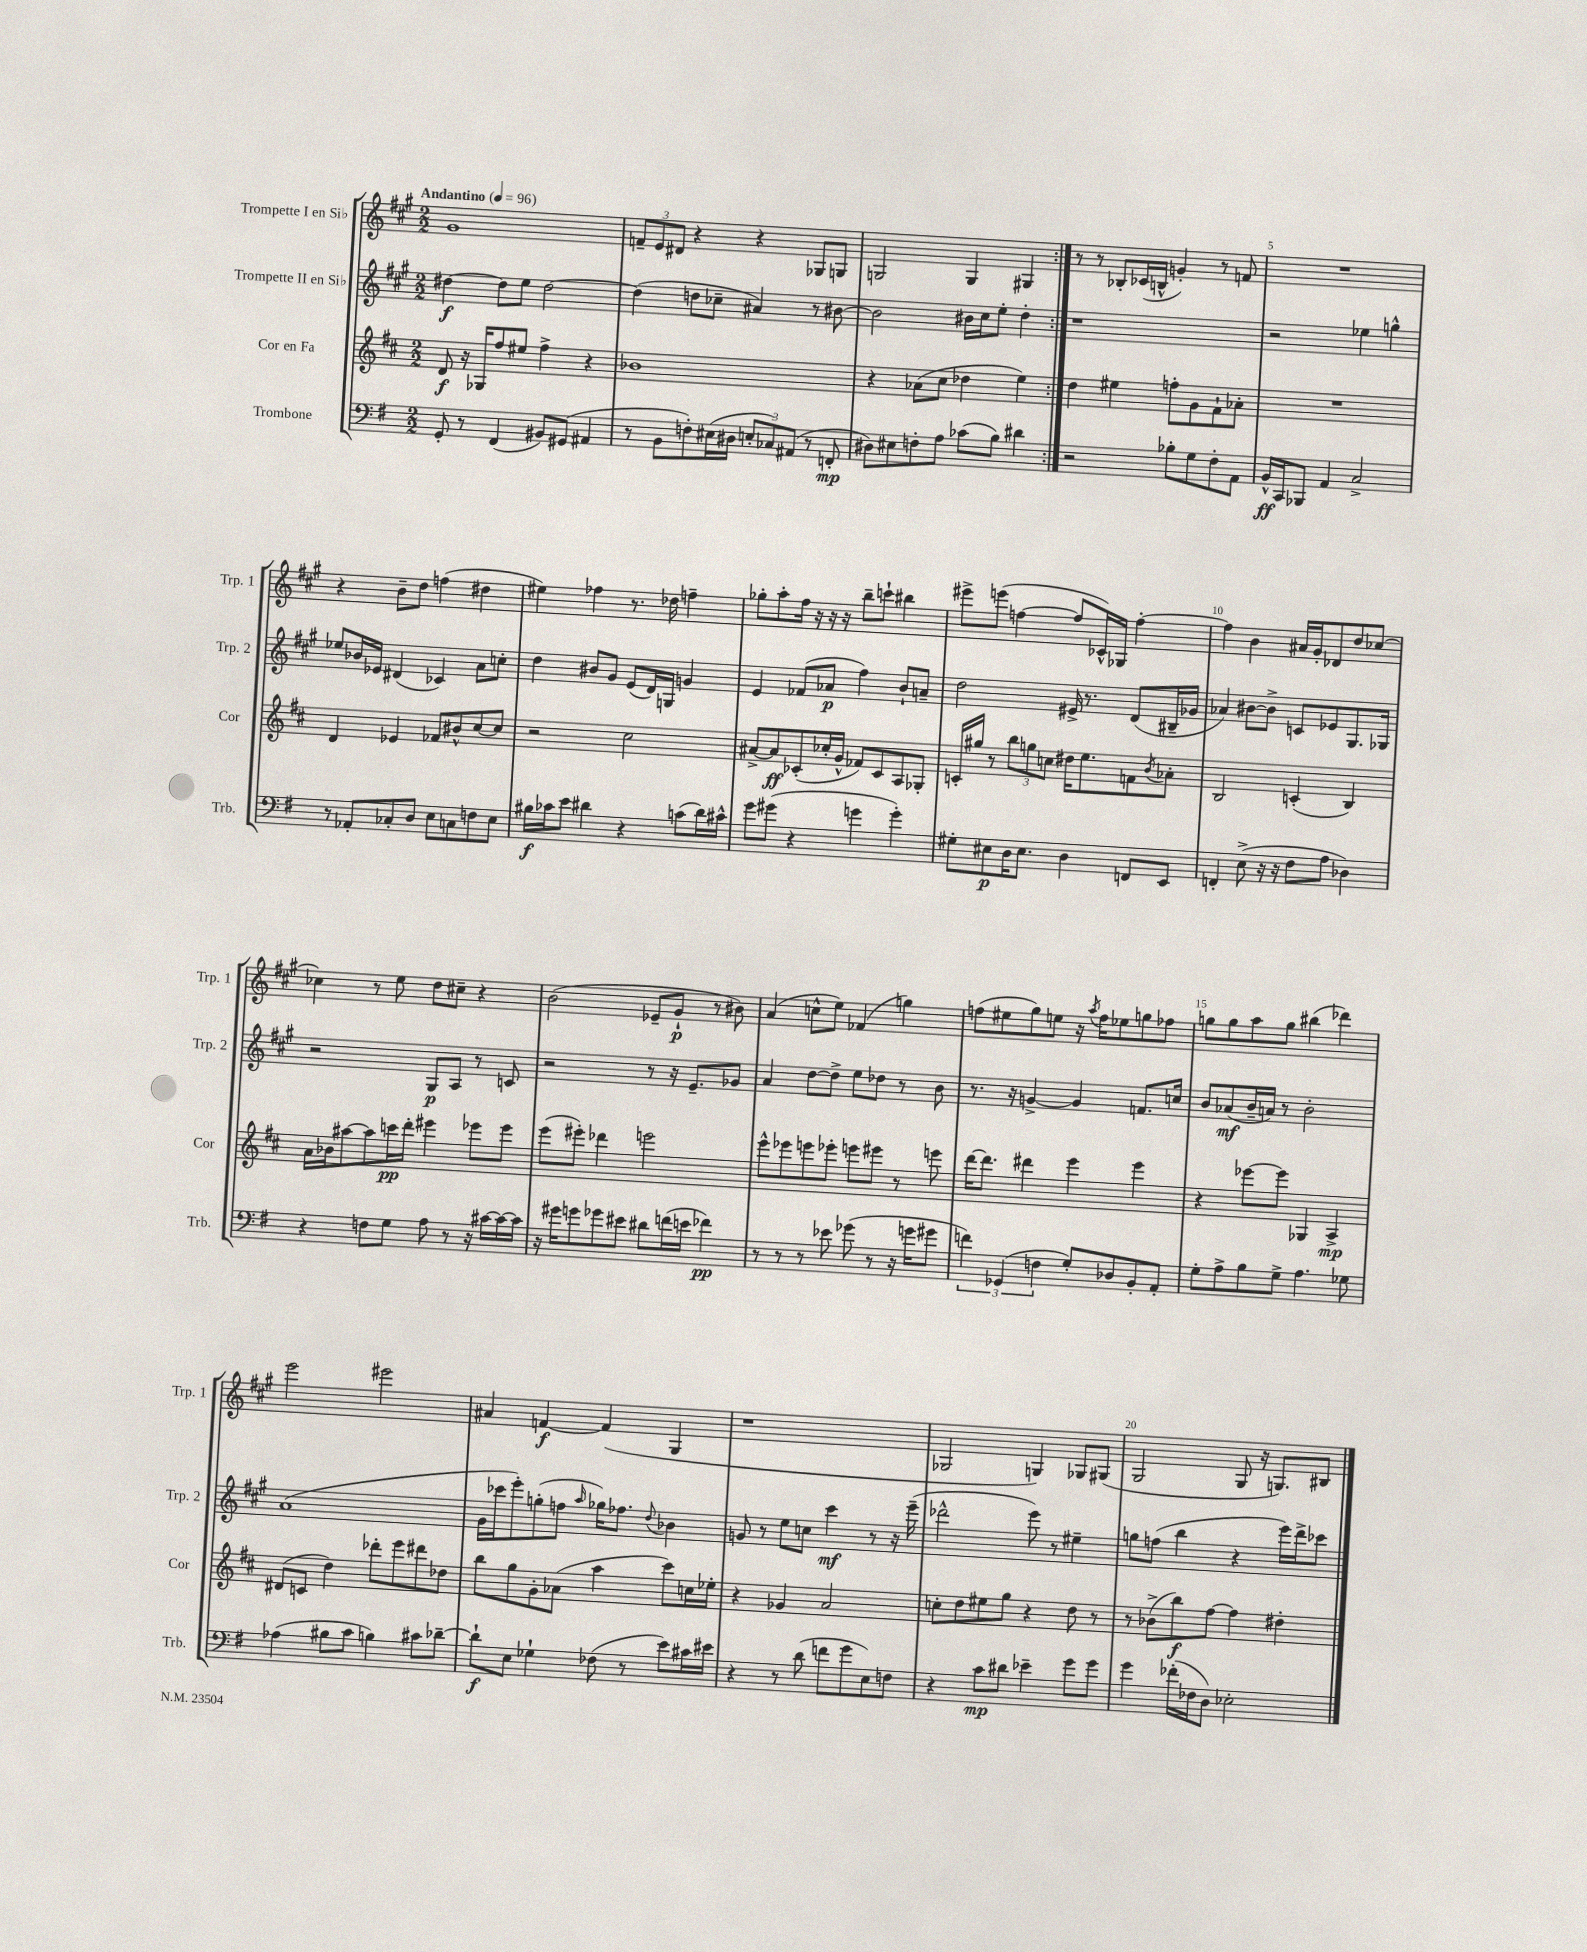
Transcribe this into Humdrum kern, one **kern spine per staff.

**kern	**kern	**kern	**kern
*staff4	*staff3	*staff2	*staff1
*clefF4	*clefG2	*clefG2	*clefG2
*k[f#]	*k[f#c#]	*k[f#c#g#]	*k[f#c#g#]
*M2/2	*M2/2	*M2/2	*M2/2
*MM96	*MM96	*MM96	*MM96
8GG'/	8d/	[4dd#\	1g#
8r	16r	.	.
.	16G-/LK	.	.
(4FF#/	8ff#/	8dd#\]L	.
.	8ee#/J	8ee\J	.
8BB#/L)	4ff#^\	[2dd#\	.
(8GG#/J	.	.	.
4AA#/	4r	.	.
=	=	=	=
8r	1b-	(4dd#\]	12f~/L
.	.	.	12e/
8BB\L	.	.	.
.	.	.	12d#/J
8F'\)	.	8dd\L	4r
(16E#\L	.	8cc-~\J	.
16D#\JJ	.	.	.
12E'/L	.	4a#/)	4r
12C-/)	.	.	.
(12AA#/J	.	.	.
8r	.	8r	8G-/L
8FF'/	.	[8b#\	8G/J
=	=	=	=
8D#\L)	4r	2b#\]	2G/
8E#\	.	.	.
8F'\	(8a-\L	.	.
8A\J	8cc#\J	.	.
(8c-\L	4dd-\	16b#\LL	4G/
.	.	16cc#\J	.
8B\J)	.	8ee'\J	.
4d#\	4ee\)	4dd'\	4G#/
=:|!	=:|!	=:|!	=:|!
2r	4dd\	1r	8r
.	.	.	8r
.	4ee#\	.	8B-'/L
.	.	.	(16c-/L
.	.	.	16B^^/JJ
8B-'\L	8ff'\L	.	4g'/)
8G\	8g\	.	.
8F#'\	8f#`\	.	8r
8AA\J	8a-'\J	.	8f/
=	=	=	=
16BB^^/LL	1r	2r	1r
16CC/J	.	.	.
8BBB-/J	.	.	.
4AA/	.	.	.
2C^/	.	4ee-\	.
.	.	4gg^^\	.
=	=	=	=
8r	4d/	8ee-/L	4r
8AA-'/L	.	16b-/L	.
.	.	16e-/JJ	.
8C-'/	4e-/	(4d#/	8b~\L
8D/J	.	.	8dd\J
8E\L	8f-/L	4c-/)	(4ff\
8C\	8b#^^/	.	.
8F\	[8cc#/	8a\L	4dd#\
8E\J	8cc#/]J	8cc'\J	.
=	=	=	=
16B#\LL	2r	4dd\	4ee#\)
16c-\J	.	.	.
8e\J	.	.	.
4d#\	.	8b#/L	4ff-\
.	.	8g#/J	.
4r	2cc#\	(8e/L	8.r
.	.	16d/L)	.
.	.	16G/JJ	16dd-\
(8c\L	.	4g/	4ff~\
16d#\L)	.	.	.
16c#^^\JJ	.	.	.
=	=	=	=
8g\L	[8a#^/L	4e/	8gg-'\L
(8g#\J	8a#/]	.	8aa'\
4r	(8c-'/	(8f-/L	16ff#\Jk
.	.	.	16r
.	16cc-'/L	8a-/J	16r
.	16g^^/JJ	.	16r
4g\	8f-/L)	4ff#\)	8bb~\L
.	8c-/	.	8ccc`\J
4g'\)	8A/	8b`/L	4bb#\
.	8G-'/J	8a~/J	.
=	=	=	=
8G#'\L	16c'/LL	2dd\	8eee#^\L
.	16gg#/JJ	.	.
8E#\	8r	.	(8eee\J
16D\K	12bb\L	.	[4ff\
8.E#\J	.	.	.
.	12gg\	.	.
.	12cc\J	.	.
4D\	16dd#\LK	16e#^/	8ff/]L
.	8.ee\	8.r	.
.	.	.	16c-^^/L)
.	.	.	16G-/JJ
8FF/L	8f\	(8d/L	[4ff'\
.	8qb/	.	.
8EE/J	8a-'\J	16B#~/L	.
.	.	16g-/JJ	.
=	=	=	=
4FF'/	2B/	4a-/)	4ff\]
(8E^\	.	[8b#\L	4b\
16r	.	8b#^\]J	.
16r	.	.	.
8F#\L	(4c'/	8c/L	16a#/LL
.	.	.	16g#'/J
8A\J	.	8e-/	8d-/
4D-\)	4B/)	8.G#/	8dd/
.	.	.	[8cc-/J
.	.	16G-/Jk	.
=	=	=	=
4r	16a\LL	2r	4cc-\]
.	16b-\J	.	.
.	[8aa#\	.	.
8F\L	8aa#\]	.	8r
8G\J	16ccc\L	.	8ee\
.	16ddd'\JJ	.	.
8A\	4eee#\	8G#/L	8dd\L
8r	.	8A/J	8cc#~\J
16r	8eee-\L	8r	4r
[16c#\LL	.	.	.
16c#\_	8eee-\J	8c/	.
16c#\]JJ	.	.	.
=	=	=	=
16r	(8eee\L	2r	(2b\
16g#\LK	.	.	.
8g\	8eee#'\J)	.	.
8g-\	4ddd-\	.	.
8e#\J	.	.	.
8d#\L	2eee\	8r	8e-~/L
(16f\L	.	16r	8g#`/J
16e\JJ	.	8.e~/L	.
4f-\)	.	.	8r
.	.	8g-/J	8b#\)
=	=	=	=
8r	8eee^^\L	4a/	(4a/
8r	8eee-\	.	.
8r	8eee\	[8dd\L	8cc^^\L
8e-\	8eee-'\J	8dd^\]J	8ee\J)
(8g-\	8eee\L	8ee\L	(4f-/
8r	8eee#\J	8dd-\J	.
16r	8r	8r	4gg\)
16g\LK	.	.	.
8g#\J	8eee\	8b\	.
=	=	=	=
6f\)	[16ddd\LK	8.r	(8ff\L
.	8.ddd\]J	.	.
.	.	.	8ee#\
(6GG-/	.	.	.
.	.	16r	.
.	4ddd#\	[4g^/	8gg#\)
6F\	.	.	.
.	.	.	8ee\J
8G'/L)	4eee\	4g/]	16r
.	.	.	8qaa/
.	.	.	16ff\LK
8D-/	.	.	8ee-\
8BB'/	4eee\	8.f/L	8gg\
8AA'/J	.	.	8ff-\J
.	.	16cc/Jk	.
=	=	=	=
8G'\L	4r	8b/L	8gg\L
8A^\	.	(8a-/	8gg\
8B\	[8eee-\L	16b~/L	8aa\
.	.	16a/JJ)	.
8G^\J	8eee-\]J	8r	8gg\J
4.A\	4G-/	2b'\	(4bb#\
.	4A^/	.	4ddd-\)
8G-\	.	.	.
=	=	=	=
(4A-\	(8d#/L	(1a	2eee\
.	8c/J	.	.
8B#\L	4dd\)	.	.
8c\J	.	.	.
4B\)	8ddd-'\L	.	2eee#\
.	8eee\	.	.
8c#\L	8ddd#\	.	.
[8d-~\J	8dd-\J	.	.
=	=	=	=
8d-`\]L	8bb\L	16g#\LL	4a#/
.	.	16ccc-\J	.
8E\J	8gg\	8eee'\)	.
4G-`\	8g'\	(8gg'\	[4f/
.	(8a-\J	8ff\J	.
.	.	16qqaa/	.
(8F-\	4aa\	16gg-\LK)	(4f/]
.	.	8.ff-\J	.
8r	.	.	.
.	.	8qqdd/	.
8e\L)	8ccc#\L)	4b-\	4G#/
16c#\L	16cc\L	.	.
16e#\JJ	16ee-'\JJ	.	.
=	=	=	=
4r	4r	8g/	1r
.	.	8r	.
8r	4g-/	8ee\L	.
(8d\	.	8cc\J	.
8f\L	2a/	4ccc#\	.
8g\	.	.	.
8E\)	.	8r	.
8F\J	.	16r	.
.	.	(16eee~\	.
=	=	=	=
4r	8cc'\L	2ddd-^^\	2G-/
.	8dd\	.	.
8c\L	8ee#\	.	.
8d#\J	8gg\J	.	.
4e-~\	4r	8eee\)	4G/)
.	.	8r	.
8g\L	8dd\	4ee#~\	8G-/L
8g\J	8r	.	(8G#/J
=	=	=	=
4g\	8r	8gg\L	2G#/
.	(8b-^\L	(8ff\J	.
(16f-'\LL	8bb\)	4bb\	.
16F-\J	.	.	.
8D\J)	[8ff#\J	.	.
2E-'\	4ff#\]	4r	8G#/
.	.	.	16r
.	.	.	8.G/L)
.	4dd#'\	16eee\LL)	.
.	.	16ddd^\J	.
.	.	8ccc-\J	8B#/J
==	==	==	==
*-	*-	*-	*-
